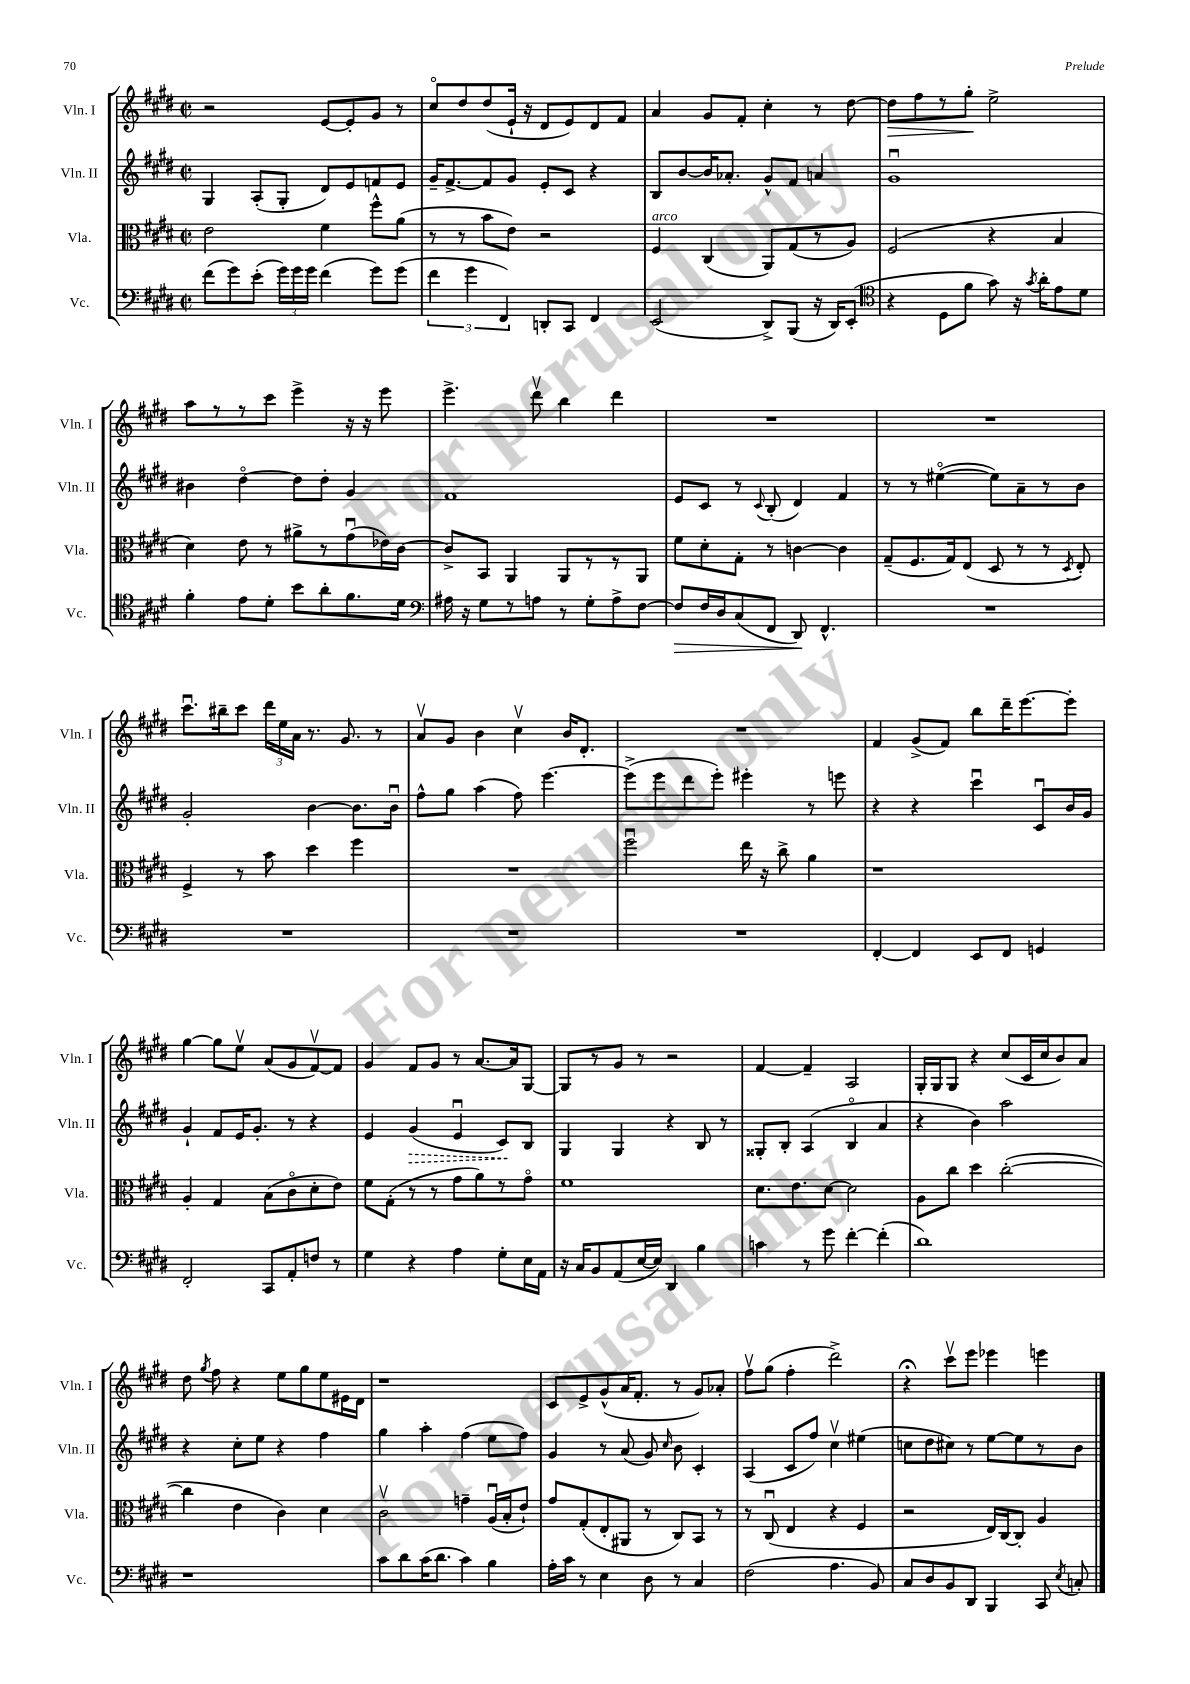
<<
\new StaffGroup <<
\new Staff = "s0" \with { instrumentName = "Vln. I" shortInstrumentName = "Vln. I" } {
    \clef treble \key e \major \defaultTimeSignature \time 2/2
    \autoBeamOff r2 e'8[~ e'8-. gis'8] r8 |
    cis''8[\flageolet dis''8 dis''8( e'16]-! r16 dis'8[ e'8) dis'8 fis'8] |
    a'4 gis'8[ fis'8]-. cis''4-. r8 dis''8~ |
    dis''8[\> fis''8 r8 gis''8]-.\! e''2-> |
    a''8[ r8 r8 cis'''8] e'''4-> r16 r16 e'''8 |
    e'''4.-> dis'''8\upbow b''4 dis'''4 |
    R1 |
    R1 |
    cis'''8.[\downbow bis''16-- cis'''8] \tuplet 3/2 { dis'''16[ e''16 a'16] } r8. gis'8. r8 |
    a'8[\upbow gis'8] b'4 cis''4\upbow b'16[ dis'8.]-. |
    R1 |
    fis'4 gis'8[->( fis'8]) b''8[ dis'''16-- e'''8.~ e'''8]-. |
    gis''4~ gis''8[ e''8]\upbow a'8[( gis'8 fis'8~\upbow) fis'8] |
    gis'4 fis'8[ gis'8] r8 a'8.[~ a'16 gis8]~ |
    gis8[ r8 gis'8] r8 r2 |
    fis'4~ fis'4-- a2 |
    gis16[-. gis16 gis8] r4 cis''8[( cis'16 cis''16 b'8) a'8] |
    dis''8 \acciaccatura { gis''8 } fis''8 r4 e''8[ gis''8 e''8 eis'16 dis'16] |
    r1 |
    cis'8[ e'8-> gis'8-^( a'16 fis'8.]-. r8 gis'8[) aes'8]-. |
    fis''8[\upbow gis''8]( fis''4-. dis'''2->) |
    r4\fermata cis'''8[\upbow e'''8] ees'''4 e'''4 \bar "|." |
}
\new Staff = "s1" \with { instrumentName = "Vln. II" shortInstrumentName = "Vln. II" } {
    \clef treble \key e \major \defaultTimeSignature \time 2/2
    \autoBeamOff gis4 a8[-.( gis8]-. dis'8[) e'8 f'8 e'8] |
    gis'16[-- fis'8.~-> fis'8 gis'8] e'8[-. cis'8] r4 |
    b8[ b'8~ b'16 aes'8.]-. gis'8[-^ fis'8] a'4 |
    gis'1\downbow |
    bis'4 dis''4~\flageolet dis''8[ dis''8]-. gis'4 |
    fis'1 |
    e'8[ cis'8] r8 \appoggiatura { cis'8 } b8-.( dis'4) fis'4 |
    r8 r8 eis''4~\flageolet( eis''8[) a'8-- r8 b'8] |
    gis'2-. b'4~ b'8.[ b'16]\downbow |
    fis''8[-^ gis''8] a''4( fis''8) e'''4.~ |
    e'''8[->( e'''8 dis'''8 e'''8]-.) eis'''4-. r8 e'''8 |
    r4 r4 cis'''4\downbow cis'8[\downbow b'16 gis'16] |
    gis'4-! fis'8[ e'16 gis'8.]-. r8 r4 |
    e'4 \once \override Hairpin.style = #'dashed-line gis'4\>( e'4\downbow cis'8[\!) b8] |
    gis4 gis4 r4 b8 r8 |
    gisis8[-. b8]-. a4( b4\flageolet a'4 |
    r4 b'4) a''2 |
    r4 cis''8[-. e''8] r4 fis''4 |
    gis''4 a''4-. fis''4( e''8[ fis''8]) |
    gis'4 r8 a'8( gis'8) \grace { cis''16 } b'8 cis'4-. |
    a4( cis'8[ fis''8]) cis''4\upbow eis''4( |
    c''8[ dis''8 cis''8]) r8 e''8[~ e''8 r8 b'8] \bar "|." |
}
\new Staff = "s2" \with { instrumentName = "Vla." shortInstrumentName = "Vla." } {
    \clef alto \key e \major \defaultTimeSignature \time 2/2
    \autoBeamOff e'2 fis'4 fis''8[-^ a'8]( |
    r8 r8 b'8[ e'8]) r2 |
    fis4^\markup { \italic "arco" } cis4( a,8[) gis8( r8 a8]) |
    fis2( r4 b4 |
    dis'4) e'8 r8 ais'8[-> r8 gis'8\downbow( ees'16) cis'16]~ |
    cis'8[-> b,8] a,4 a,8[ r8 r8 a,8] |
    fis'8[ dis'8-. gis8]-. r8 c'4~ c'4 |
    gis8[--( fis8. gis16) e8]( dis8 r8 r8 \acciaccatura { dis8 } e8-.) |
    fis4-> r8 b'8 dis''4 fis''4 |
    R1 |
    fis''2\downbow e''16 r16 cis''8-> a'4 |
    r1 |
    a4-. gis4 b8[( cis'8\flageolet dis'8-. e'8]) |
    fis'8[ gis8]-.( r8 r8 gis'8[ a'8) r8 gis'8]\flageolet |
    fis'1 |
    dis'8.[ e'8. dis'8]~ dis'2 |
    a8[ cis''8] dis''4 cis''2~-.( |
    cis''4 e'4 cis'4) dis'4 |
    cis'2\upbow g'4-- a16[\downbow( b16-. e'8]-!) |
    gis'8[ gis8-.( e8-. ais,8] r8 cis8[) b,8] r8 |
    r8 cis8\downbow( e4 r4 fis4 |
    r2 e16[) cis16~ cis8]-. a4 \bar "|." |
}
\new Staff = "s3" \with { instrumentName = "Vc." shortInstrumentName = "Vc." } {
    \clef bass \key e \major \defaultTimeSignature \time 2/2
    \autoBeamOff fis'8[( gis'8) e'8]-.( \tuplet 3/2 { gis'16[) gis'16 gis'16] } fis'4( gis'8[) gis'8]( |
    \tuplet 3/2 { fis'4 gis'4 fis,4) } d,8[-. cis,8] fis,4 |
    e,2( dis,8[->) b,,8]( r16 dis,16[) e,8]-.( |
    \clef tenor r4 dis8[ fis'8] gis'8) r16 \acciaccatura { gis'8 } a'16[-. e'8 dis'8] |
    fis'4-. e'8[ dis'8]-. b'8[ a'8-. fis'8. dis'16] |
    \clef bass ais16 r16 gis8[ r8 a8] r8 gis8[-. a8-> fis8]~ |
    fis8[\> fis16 dis16 cis8( fis,8] dis,8\!) fis,4.-^ |
    R1 |
    R1 |
    R1 |
    R1 |
    fis,4~-. fis,4 e,8[ fis,8] g,4 |
    fis,2-. cis,8[ a,8-. f8] r8 |
    gis4 r4 a4 gis8[-. e16 a,16] |
    r16 cis16[ b,8 a,8( e16~ e16]) dis,4 b4 |
    c'4 r8 gis'8 fis'4~-. fis'4-.( |
    dis'1) |
    r1 |
    cis'8[ dis'8 cis'16( dis'8.] cis'4) b4 |
    a16[-. cis'16] r8 e4 dis8 r8 cis4 |
    fis2( a4. b,8) |
    cis8[ dis8 b,8 dis,8] b,,4 cis,8 \acciaccatura { e8 } c8-. \bar "|." |
}
>>
>>
\layout { \context { \Score \remove "Bar_number_engraver" } }
